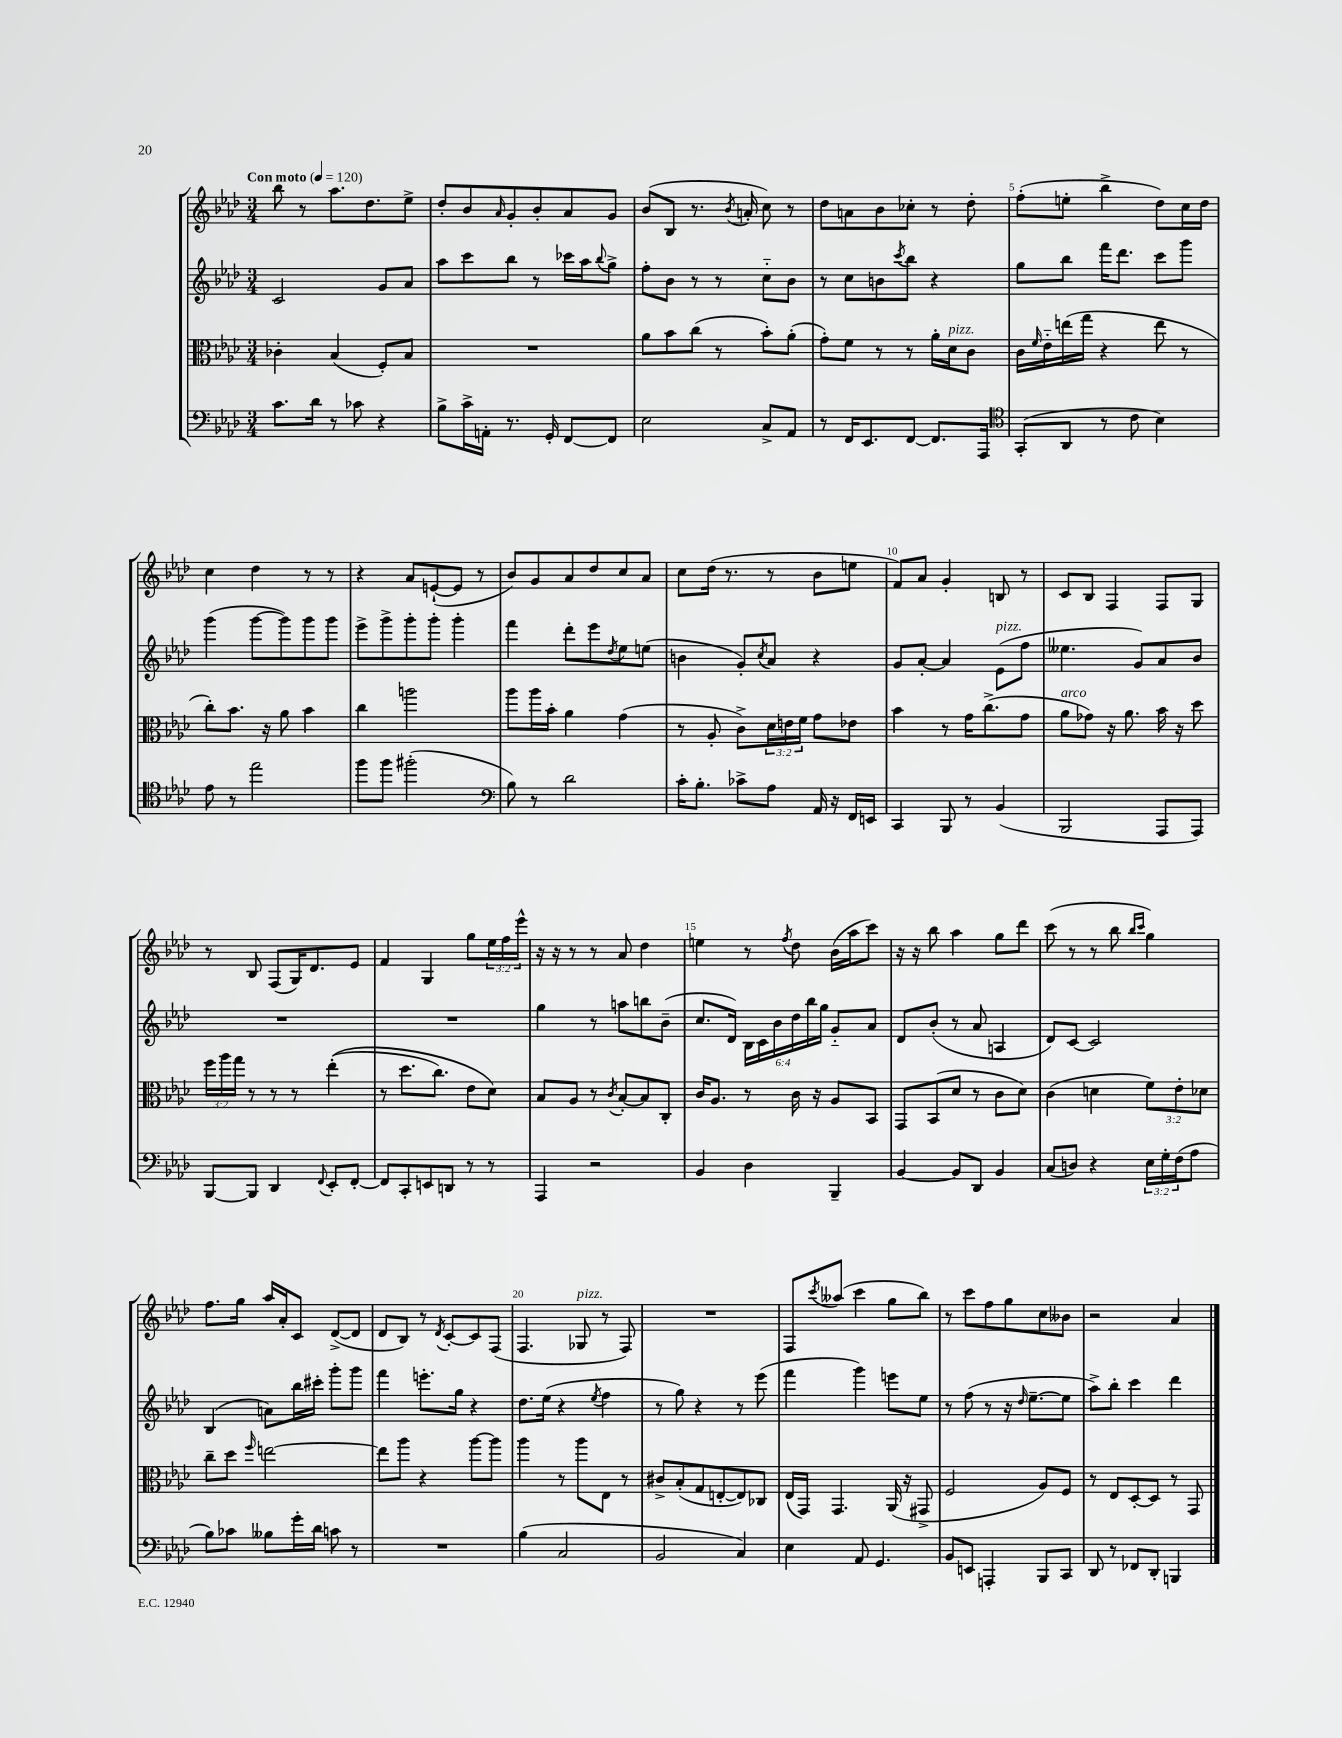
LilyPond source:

<<
\new StaffGroup <<
\new Staff = "s0" {
    \clef treble \key aes \major \numericTimeSignature \time 3/4 \override Staff.TupletNumber.text = #tuplet-number::calc-fraction-text \tempo "Con moto" 4 = 120
    bes''8 r8 aes''8. des''8. ees''8-> |
    des''8-. bes'8 \grace { aes'16 } g'8-. bes'8-. aes'8 g'8 |
    bes'8( bes8 r8. \acciaccatura { bes'8 } a'16-. c''8) r8 |
    des''8 a'8 bes'8 ces''8-. r8 des''8-. |
    f''8-.( e''8-. bes''4-> des''8) c''16 des''16 |
    c''4 des''4 r8 r8 |
    r4 aes'8 e'8~-!( e'8 r8 |
    bes'8) g'8 aes'8 des''8 c''8 aes'8 |
    c''8 des''16( r8. r8 bes'8 e''8 |
    f'8) aes'8 g'4-. b8 r8 |
    c'8 bes8 f4 f8 g8 |
    r8 bes8 f8( g16) des'8. ees'8 |
    f'4 g4 g''8 \tuplet 3/2 { ees''16 f''16 ees'''16-^ } |
    r16 r16 r8 r8 aes'8 des''4 |
    e''4 r8 \acciaccatura { f''8 } des''8 bes'16( aes''16 c'''8) |
    r16 r16 bes''8 aes''4 g''8 des'''8 |
    c'''8( r8 r8 bes''8 \grace { bes''16 c'''16 } g''4) |
    f''8. g''16 aes''16 aes'16-. c'8 des'8~->( des'8 |
    des'8 bes8) r8 \acciaccatura { des'8 } c'8~-. c'8 f8( |
    f4. ges8^\markup { \italic "pizz." } r8 f8) |
    R2. |
    f8 \acciaccatura { c'''8 } aeses''8( c'''4 g''8 bes''8) |
    r8 c'''8 f''8 g''8 c''8 beses'8 |
    r2 aes'4 \bar "|." |
}
\new Staff = "s1" {
    \clef treble \key aes \major \numericTimeSignature \time 3/4 \override Staff.TupletNumber.text = #tuplet-number::calc-fraction-text
    c'2 g'8 aes'8 |
    aes''8 c'''8 bes''8 r8 ces'''16 aes''16 \appoggiatura { bes''8 } g''8-> |
    f''8-. bes'8 r8 r8 c''8-_ bes'8 |
    r8 c''8 b'8 \acciaccatura { c'''8 } bes''8 r4 |
    g''8 bes''8 f'''16 des'''8. c'''8 g'''8 |
    g'''4( g'''8~ g'''8) g'''8 g'''8 |
    ees'''8-> g'''8-> g'''8-. g'''8-. g'''4-. |
    f'''4 des'''8-. ees'''8 \acciaccatura { des''8 } ees''8 e''8( |
    b'4 g'8-.) \acciaccatura { c''8 } aes'8 r4 |
    g'8 aes'8~-. aes'4 ees'8^\markup { \italic "pizz." }( f''8 |
    eeses''4. g'8) aes'8 bes'8 |
    R2. |
    R2. |
    g''4 r8 a''8 b''8 bes'8--( |
    c''8. des'16) \tuplet 6/4 { bes16 c'16 bes'16 des''16 bes''16 g''16 } g'8-_ aes'8 |
    des'8 bes'8-.( r8 aes'8 a4 |
    des'8) c'8~ c'2 |
    bes4( a'8) bes''16 cis'''16-. g'''8-. g'''8 |
    f'''4 e'''8.-. g''16 r4 |
    des''8. ees''16( r4 \acciaccatura { ees''8 } f''4 |
    r8 g''8) r4 r8 ees'''8( |
    f'''4 g'''4) e'''8 ees''8 |
    r8 f''8( r8 r16 \grace { des''16 } ees''8.~-- ees''8 |
    aes''8->) bes''8-. c'''4 des'''4 \bar "|." |
}
\new Staff = "s2" {
    \clef alto \key aes \major \numericTimeSignature \time 3/4 \override Staff.TupletNumber.text = #tuplet-number::calc-fraction-text
    ces'4-. bes4( f8-.) bes8 |
    R2. |
    aes'8 bes'8 c''8( r8 bes'8-.) aes'8-.( |
    g'8-.) f'8 r8 r8 aes'16-. des'16^\markup { \italic "pizz." } c'8 |
    c'16 \grace { f'16 } ees'16-_ e''16( g''16 r4 e''8 r8 |
    c''8-.) bes'8. r16 aes'8 bes'4 |
    c''4 a''2 |
    aes''8 aes''16 bes'16-. aes'4 g'4( |
    r8 aes8-. c'8->) \tuplet 3/2 { des'16 e'16 f'16 } g'8 ees'8 |
    bes'4 r8 g'16 c''8.->( g'8 |
    aes'8^\markup { \italic "arco" } ges'8) r16 aes'8. bes'16 r16 des''8 |
    \tuplet 3/2 { f''16 aes''16 g''16 } r8 r8 r8 ees''4-.(\( |
    r8 des''8. c''8.) ees'8 des'8\) |
    bes8 aes8 r8 \acciaccatura { c'8 } bes8~-. bes8 c8-. |
    c'16 aes8. r8 c'16 r16 aes8 bes,8 |
    g,8 bes,8( des'8 r8 c'8 des'8) |
    c'4( d'4 \tuplet 3/2 { f'8) ees'8-. des'8 } |
    c''8-- des''8 \grace { f''16 } e''2~ |
    e''8 aes''8 r4 aes''8~ aes''8 |
    aes''4 r8 aes''8 ees8 r8 |
    cis'8-> bes8-.( g8 e8~-. e8) ces8 |
    ees16( g,16) g,4. aes,16( r16 gis,8-> |
    f2 aes8) f8 |
    r8 ees8 des8~-. des8 r8 g,8 \bar "|." |
}
\new Staff = "s3" {
    \clef bass \key aes \major \numericTimeSignature \time 3/4 \override Staff.TupletNumber.text = #tuplet-number::calc-fraction-text
    c'8. des'16 r8 ces'8 r4 |
    bes8-> c'16-> a,16-. r8. g,16-. f,8~ f,8 |
    ees2 c8-> aes,8 |
    r8 f,16 ees,8. f,8~ f,8. aes,,16 |
    \clef tenor g,8-.( aes,8 r8 c'8 bes4) |
    ees'8 r8 ees''2 |
    f''8 f''8 fis''2-.( |
    \clef bass bes8) r8 des'2 |
    c'16-. bes8.-. ces'8-> aes8 aes,16 r16 f,16 e,16 |
    c,4 bes,,8 r8 bes,4( |
    bes,,2 aes,,8 aes,,8) |
    bes,,8~ bes,,8 des,4 \appoggiatura { f,8 } ees,8-. f,8~-. |
    f,8 c,8-. e,8 d,8 r8 r8 |
    aes,,4 r2 |
    bes,4 des4 bes,,4-- |
    bes,4~ bes,8 des,8 bes,4 |
    c8( d8) r4 \tuplet 3/2 { ees16 g16-. f16( } aes8 |
    bes8) ces'8 beses8 g'16-. des'16 c'8 r8 |
    R2. |
    bes4( c2 |
    bes,2 c4) |
    ees4 aes,8 g,4. |
    bes,8 e,8 a,,4-. bes,,8 c,8 |
    des,8 r8 fes,8 des,8-. b,,4 \bar "|." |
}
>>
>>
\layout { \context { \Score \override BarNumber.break-visibility = ##(#f #t #t) barNumberVisibility = #(every-nth-bar-number-visible 5) } }
